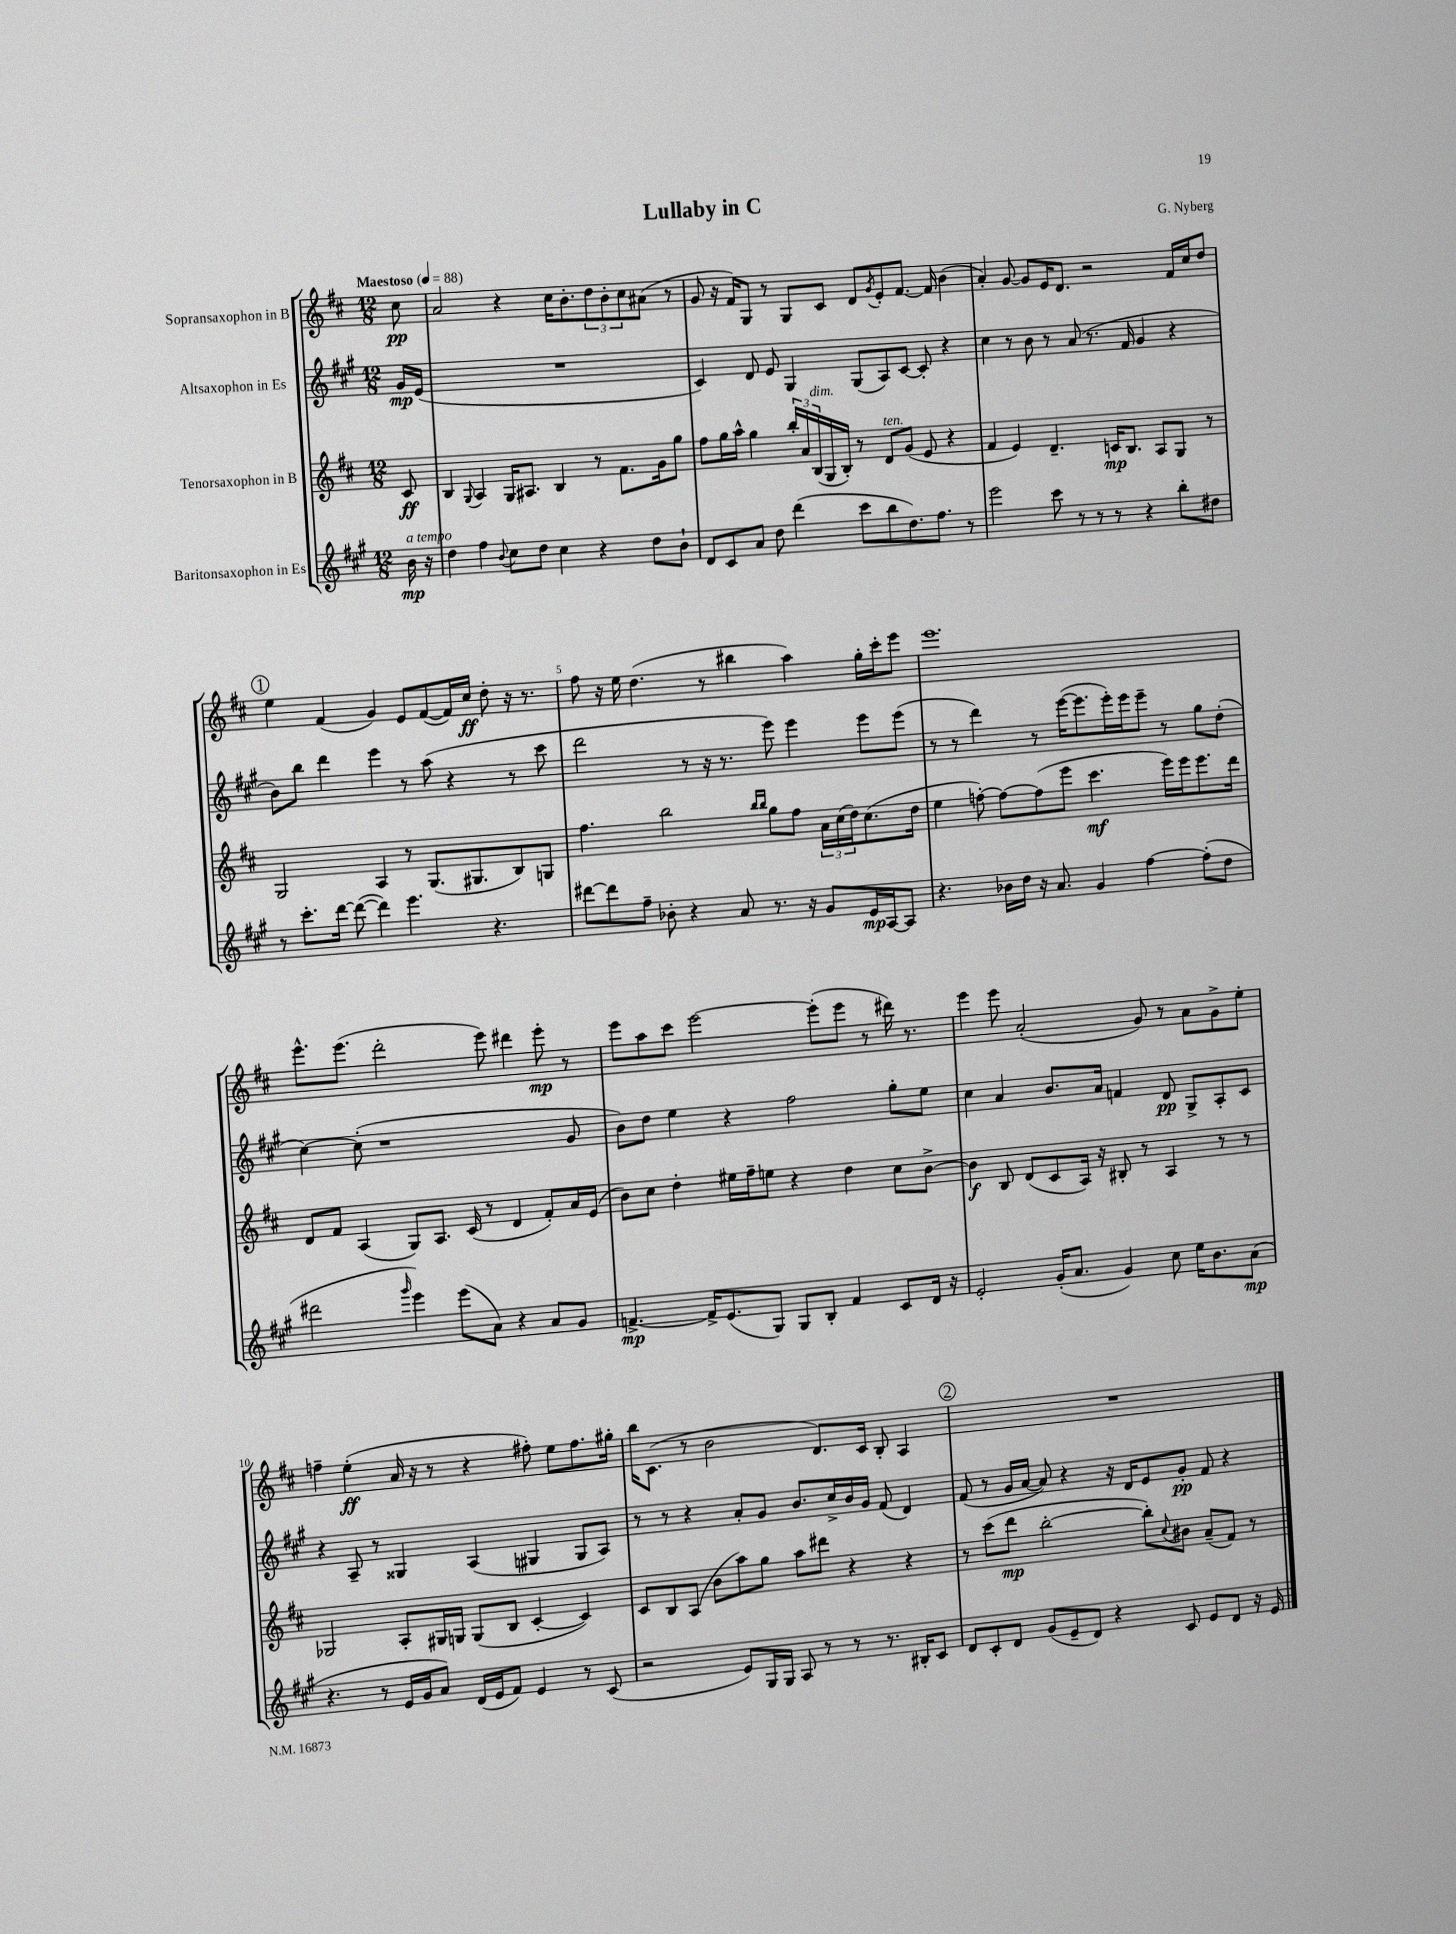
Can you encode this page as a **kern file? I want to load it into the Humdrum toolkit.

**kern	**dynam	**kern	**dynam	**kern	**dynam	**kern	**dynam
*part4	*part4	*part3	*part3	*part2	*part2	*part1	*part1
*staff4	*staff4	*staff3	*staff3	*staff2	*staff2	*staff1	*staff1
*I"Baritonsaxophon in Es	*	*I"Tenorsaxophon in B	*	*I"Altsaxophon in Es	*	*I"Sopransaxophon in B	*
*clefG2	*	*clefG2	*	*clefG2	*	*clefG2	*
*k[f#c#g#]	*	*k[f#c#]	*	*k[f#c#g#]	*	*k[f#c#]	*
*M12/8	*	*M12/8	*	*M12/8	*	*M12/8	*
*MM88	*	*MM88	*	*MM88	*	*MM88	*
=	=	=	=	=	=	=	=
!	!	!	!	!	!	!LO:TX:a:B:t=Maestoso	!
!LO:TX:a:i:t=a tempo	!	!	!	!	!	!	!
16b\	mp	8c#/	ff	16g#/LL	mp	8cc#\	pp
16r	.	.	.	(16e/JJ	.	.	.
=1	=1	=1	=1	=1	=1	=1	=1
4dd\	.	4B/	.	1.r	.	2a/	.
.	.	8qqG/	.	.	.	.	.
4ff#\	.	4A/	.	.	.	.	.
8qqb/	.	.	.	.	.	.	.
8cc#\L	.	16G/KL	.	.	.	4r	.
.	.	8.A#X/J	.	.	.	.	.
8dd\J	.	.	.	.	.	.	.
4cc#\	.	4B/	.	.	.	16cc#\KL	.
.	.	.	.	.	.	8.b'\	.
4r	.	8r	.	.	.	12dd\	.
.	.	.	.	.	.	12b'\	.
.	.	8.f#\L	.	.	.	.	.
.	.	.	.	.	.	12cc#\	.
8dd\L	.	.	.	.	.	(8a#X\J	.
.	.	16g\k	.	.	.	.	.
8b`\J	.	8gg\J	.	.	.	8r	.
=2	=2	=2	=2	=2	=2	=2	=2
8d/L	.	8ff#\L	.	4c#/)	.	8g/	.
8c#/	.	16gg\L	.	.	.	16r	.
.	.	16aa^^\JJ	.	.	.	16f#/KL)	.
8a/J	.	4gg\	.	8d/	.	8G/J	.
8dd\	.	.	.	8e/	.	8r	.
(4ddd\	.	24bb'/LL	.	4G#/	.	8G/L	.
.	.	24a/	.	.	.	.	.
!	!	!LO:TX:a:i:t=dim.	!	!	!	!	!
.	.	(24B/	.	.	.	.	.
.	.	16G/	.	.	.	8c#/J	.
.	.	16B'/JJ)	.	.	.	.	.
8ccc#\L	.	8r	.	(8G#/L	.	8d/L	.
.	.	.	.	.	.	8qg/	.
!	!	!LO:TX:a:i:t=ten.	!	!	!	!	!
8bb\	.	8d/L	.	8A/)	.	8e'/	.
8.dd\)	.	(8g/J	.	[8c#/J	.	[8.f#/J	.
.	.	8e/	.	8c#'/]	.	.	.
8.ff#\J	.	.	.	.	.	16f#/]	.
.	.	4r	.	4r	.	(4b\	.
8r	.	.	.	.	.	.	.
=3	=3	=3	=3	=3	=3	=3	=3
2eee\	.	4f#/	.	4cc#\	.	4a'/)	.
.	.	4e/)	.	8r	.	[8g/	.
.	.	.	.	8b\	.	8g/L]	.
8ccc#\	.	4.d~/	.	8r	.	16e/K	.
.	.	.	.	.	.	8.d/J	.
8r	.	.	.	(8a/	.	.	.
8r	.	.	.	8.r	.	2r	.
8r	.	16cn/KL	mp	.	.	.	.
.	.	8.B/J	.	16f#/	.	.	.
4r	.	.	.	4g#/	.	.	.
.	.	8A/L	.	.	.	.	.
8bb'\L	.	8G/J	.	4r	.	16f#/LL	.
.	.	.	.	.	.	16cc#/J	.
8dd#X\J	.	8r	.	.	.	8dd/J	.
!!LO:LB:g=z
!!LO:REH:place=s1:t=1
=4	=4	=4	=4	=4	=4	=4	=4
8r	.	2G/	.	8b\L)	.	4ee\	.
8.ccc#'\L	.	.	.	8bb\J	.	.	.
.	.	.	.	4ddd\	.	(4f#/	.
[16ddd\Jk	.	.	.	.	.	.	.
(8ddd\_	.	.	.	.	.	.	.
4ddd\])	.	4A/	.	4eee\	.	4g/)	.
4.eee\	.	8r	.	8r	.	8e/L	.
.	.	(8.G/L	.	(8aa\	.	([8f#/	.
.	.	.	.	4r	.	16f#/L])	.
.	.	8.G#X/	.	.	.	16cc#/JJ	ff
4.r	.	.	.	.	.	8dd'\	.
.	.	8B/)	.	8r	.	16r	.
.	.	.	.	.	.	8.r	.
.	.	8Gn/J	.	8ccc#\	.	.	.
=5	=5	=5	=5	=5	=5	=5	=5
[8ddd#X\L	.	4.ff#\	.	2ddd\	.	8ff#\	.
8ddd#\]	.	.	.	.	.	16r	.
.	.	.	.	.	.	16ee\	.
8ff#~\J	.	.	.	.	.	(4.dd\	.
8b-X'\	.	2bb\	.	.	.	.	.
4r	.	.	.	8r	.	.	.
.	.	.	.	16r	.	8r	.
.	.	.	.	8.r	.	.	.
8a/	.	.	.	.	.	4bb#X\	.
.	.	16qqbb/LL	.	.	.	.	.
.	.	16qqbb/JJ	.	.	.	.	.
8.r	.	8gg\L	.	8eee\)	.	.	.
.	.	8ff#\J	.	4eee\	.	4aa\)	.
16r	.	.	.	.	.	.	.
8g#/L	.	24a\LL	.	.	.	.	.
.	.	(24cc#\	.	.	.	.	.
.	.	24dd\J)	.	.	.	.	.
16e/L	mp	(8.cc#\	.	8eee\L	.	16gg'\LL	.
[16A/J	.	.	.	.	.	16ccc#'\J	.
8A/J]	.	.	.	(8eee\J	.	8eee\J	.
.	.	16dd\Jk	.	.	.	.	.
=6	=6	=6	=6	=6	=6	=6	=6
4.r	.	4ee\	.	8r	.	1.eee	.
.	.	.	.	8r	.	.	.
.	.	[8ffn'\)	.	4ddd\)	.	.	.
16b-X\LL	.	8ff\L_	.	.	.	.	.
16dd\JJ	.	.	.	.	.	.	.
16r	.	(8ff\]	.	8r	.	.	.
8.a/	.	.	.	.	.	.	.
.	.	8eee\J	.	([16eee\KL	.	.	.
.	.	.	.	8.eee\]	.	.	.
4g#/	.	4.ccc#\	mf	.	.	.	.
.	.	.	.	16eee'\L)	.	.	.
.	.	.	.	16eee\J	.	.	.
[4ff#\	.	.	.	8eee~\J	.	.	.
.	.	16eee\LL)	.	8r	.	.	.
.	.	16eee\J	.	.	.	.	.
(8ff#'\L]	.	8.eee\	.	8gg#\L	.	.	.
8dd\J	.	.	.	(8dd'\J	.	.	.
.	.	16ddd\Jk	.	.	.	.	.
!!LO:LB:g=z
=7	=7	=7	=7	=7	=7	=7	=7
2ddd#X\	.	8d/L	.	[4cc#\)	.	8.eee^^\L	.
.	.	8f#/J	.	.	.	.	.
.	.	.	.	.	.	(8.eee\J	.
.	.	(4A/	.	(8cc#'\]	.	.	.
.	.	.	.	1r	.	2ddd'\	.
16qqggg#/	.	.	.	.	.	.	.
4eee\)	.	8G/L)	.	.	.	.	.
.	.	8.A/J	.	.	.	.	.
(8eee\L	.	.	.	.	.	.	.
.	.	(16c#/	.	.	.	.	.
8a\J)	.	8r	.	.	.	8eee\)	.
4r	.	4d/	.	.	.	4ddd#X\	.
8a/L	.	8f#'/L)	.	.	.	8eee'\	mp
8g#/J	.	16a/L	.	8g#/	.	8r	.
.	.	(16e/JJ	.	.	.	.	.
=8	=8	=8	=8	=8	=8	=8	=8
[4.fn^/	mp	8b\L)	.	8b\L)	.	8eee\L	.
.	.	8cc#\J	.	8dd\J	.	8aa\	.
.	.	4dd'\	.	4ee\	.	8ccc#\J	.
16f^/KL]	.	.	.	.	.	[2eee\	.
(8.e/	.	.	.	.	.	.	.
.	.	16ee#X\LL	.	4r	.	.	.
.	.	16ff#~\J	.	.	.	.	.
8G#/J)	.	8een\J	.	.	.	.	.
8G#/L	.	4r	.	2ff#\	.	.	.
8B'/J	.	.	.	.	.	(8eee'\L]	.
4f/	.	4dd\	.	.	.	8eee\J	.
.	.	.	.	.	.	8r	.
8c#/L	.	8cc#\L	.	8gg#'\L	.	16ddd#X\)	.
.	.	.	.	.	.	8.r	.
16d/Jk	.	[8b^\J	.	8ee\J	.	.	.
16r	.	.	.	.	.	.	.
=9	=9	=9	=9	=9	=9	=9	=9
2e'/	.	4b\]	f	4cc#\	.	4eee\	.
.	.	8B/	.	4a/	.	8eee\	.
.	.	(8d/L	.	.	.	(2a'/	.
(16g#'/KL	.	8c#/	.	8.b/L	.	.	.
8.a/J	.	.	.	.	.	.	.
.	.	16A/Jk)	.	.	.	.	.
.	.	16r	.	16a/Jk	.	.	.
4g#/)	.	8B#X'/	.	4fn/	.	.	.
.	.	8r	.	.	.	8g/)	.
8cc#\	.	4A/	.	8d/	pp	8r	.
16ee\KL	.	.	.	8G#^/L	.	8a\L	.
8.b\	.	.	.	.	.	.	.
.	.	8r	.	8A'/	.	8g^\	.
(8a\J	mp	8r	.	8c#/J	.	8ee'\J	.
!!LO:LB:g=z
=10	=10	=10	=10	=10	=10	=10	=10
4.r	.	2G-X/	.	4r	.	4ffn~\	.
.	.	.	.	8A~/	.	(4ee'\	ff
8r	.	.	.	8r	.	.	.
16e/LL	.	8A'/L	.	4G##X/	.	16a/	.
16g#/J	.	.	.	.	.	16r	.
8a/J)	.	16G#X/L	.	.	.	8r	.
.	.	16Gn/JJ	.	.	.	.	.
(16d/LL	.	(8G/L	.	(4A/	.	4r	.
16e/J	.	.	.	.	.	.	.
8f#/J)	.	8B/J	.	.	.	.	.
4e/	.	[4c#'/	.	4G#X/	.	8ff#X'\)	.
.	.	.	.	.	.	8ee\L	.
8r	.	4c#/])	.	8G#/L	.	8.ff#\	.
(8c#/	.	.	.	8A/J)	.	.	.
.	.	.	.	.	.	16gg#X'\Jk	.
=11	=11	=11	=11	=11	=11	=11	=11
2r	.	8c#/L	.	8r	.	16bb\KL	.
.	.	.	.	.	.	(8.c#\J	.
.	.	8B/	.	8r	.	.	.
.	.	(8A/J	.	4r	.	8r	.
.	.	8b\L	.	.	.	2b\	.
8e/L)	.	8aa\)	.	8a'/L	.	.	.
16G#/L	.	8gg\J	.	8g#/J	.	.	.
16G#/JJ	.	.	.	.	.	.	.
8A/	.	8aa\L	.	8.b/L	.	.	.
8r	.	8ddd#X\J	.	.	.	8.d/L)	.
.	.	.	.	16cc#^/L	.	.	.
8r	.	4r	.	16b/	.	.	.
.	.	.	.	16g#/JJ	.	16c#/Jk	.
8.r	.	.	.	(8f#/	.	8B'/	.
.	.	4r	.	4d/)	.	4A/	.
16B#X'/KL	.	.	.	.	.	.	.
8c#/J	.	.	.	.	.	.	.
!!LO:REH:place=s1:t=2
=12	=12	=12	=12	=12	=12	=12	=12
8d/L	.	8r	.	(8f#/	.	1.r	.
8c#'/	.	(8ccc#\L	.	8r	.	.	.
8d/J	.	8ddd\J	mp	16g#/LL	.	.	.
.	.	.	.	[16a/JJ	.	.	.
(8g#/L	.	[2bb'\	.	8a/])	.	.	.
8e~/	.	.	.	4r	.	.	.
8d/J)	.	.	.	.	.	.	.
4r	.	.	.	16r	.	.	.
.	.	.	.	16d/KL	.	.	.
.	.	8bb'\L])	.	8e/	.	.	.
.	.	8qqcc#/	.	.	.	.	.
8c#/	.	8b#X\J	.	8g#'/J	pp	.	.
8e/L	.	(8a~/L	.	8f#/	.	.	.
8d/J	.	8f#/J)	.	4r	.	.	.
16r	.	8r	.	.	.	.	.
16e/	.	.	.	.	.	.	.
==	==	==	==	==	==	==	==
*-	*-	*-	*-	*-	*-	*-	*-
